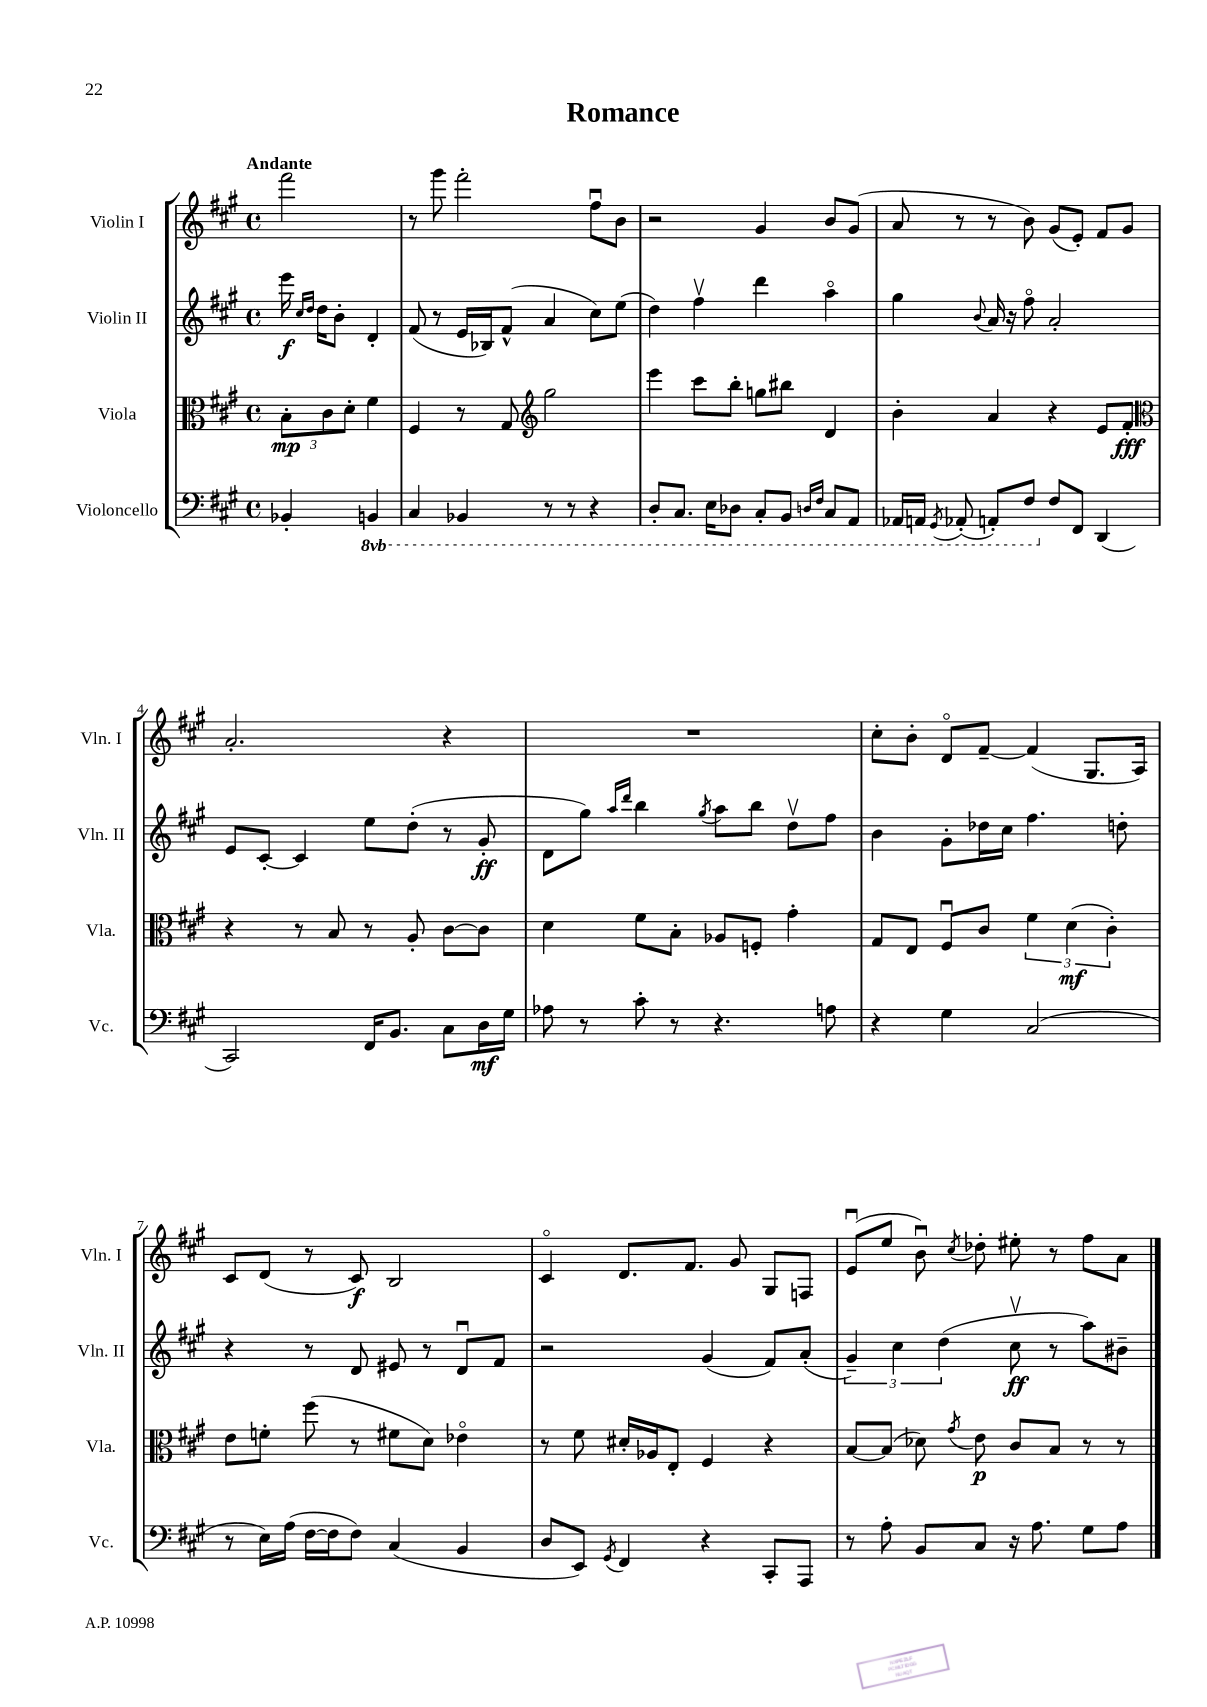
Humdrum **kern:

**kern	**kern	**kern	**kern
*staff4	*staff3	*staff2	*staff1
*clefF4	*clefC3	*clefG2	*clefG2
*k[f#c#g#]	*k[f#c#g#]	*k[f#c#g#]	*k[f#c#g#]
*M4/4	*M4/4	*M4/4	*M4/4
*met(c)	*met(c)	*met(c)	*met(c)
4BB-'/	12B'\L	16eee\	2fff#\
.	.	16qqcc#/LL	.
.	.	16qqdd/JJ	.
.	.	16dd\LK	.
.	12c#\	.	.
.	.	8b'\J	.
.	12d'\J	.	.
4BBB/	4f#\	4d'/	.
=	=	=	=
4CC#/	4F#/	(8f#/	8r
.	.	8r	8ggg#\
4BBB-/	8r	16e/LL	2fff#'\
.	.	16B-/J)	.
.	8G#/	(8f#^^/J	.
*	*clefG2	*	*
8r	2gg#\	4a/	.
8r	.	.	.
4r	.	8cc#\L)	8ff#u\L
.	.	(8ee\J	8b\J
=	=	=	=
8DD'/L	4eee\	4dd\)	2r
8.CC#/J	.	.	.
.	8ccc#\L	4ff#v\	.
16EE\LK	.	.	.
8DD-\J	8bb'\J	.	.
8CC#'/L	8gg\L	4ddd\	4g#/
8BBB/J	8bb#\J	.	.
16qqDD/LL	.	.	.
16qqFF#/JJ	.	.	.
8CC#/L	4d/	4aao\	8b/L
8AAA/J	.	.	(8g#/J
=	=	=	=
16AAA-/LL	4b'\	4gg#\	8a/
16AAA/JJ	.	.	.
8qGGG#/	.	.	.
(8AAA-'/	.	.	8r
.	.	8qqb/	.
8AAA'/L)	4a/	16a/	8r
.	.	16r	.
8FF#/J	.	8ff#o\	8b\)
8F#/L	4r	2a'/	(8g#/L
8FF#/J	.	.	8e'/J)
(4DD/	8e/L	.	8f#/L
.	8f#'/J	.	8g#/J
=	=	=	=
*	*clefC3	*	*
2CC#/)	4r	8e/L	2.a'/
.	.	[8c#'/J	.
.	8r	4c#/]	.
.	8B/	.	.
16FF#/LK	8r	8ee\L	.
8.BB/J	.	.	.
.	8A'/	(8dd'\J	.
8C#\L	[8c#\L	8r	4r
16D\L	8c#\]J	8g#'/	.
16G#\JJ	.	.	.
=	=	=	=
8A-\	4d\	8d\L	1r
8r	.	8gg#\J)	.
.	.	16qqaa/LL	.
.	.	16qqddd/JJ	.
8c#'\	8f#\L	4bb\	.
8r	8B'\J	.	.
.	.	8qgg#/	.
4.r	8A-/L	8aa\L	.
.	8F'/J	8bb\J	.
.	4g#'\	8ddv\L	.
8A\	.	8ff#\J	.
=	=	=	=
4r	8G#/L	4b\	8cc#'\L
.	8E/J	.	8b'\J
4G#\	8F#u/L	8g#'\L	8do/L
.	8c#/J	16dd-\L	[8f#~/J
.	.	16cc#\JJ	.
(2C#/	6f#\	4.ff#\	(4f#/]
.	(6d\	.	.
.	.	.	8.G#/L
.	6c#'\)	.	.
.	.	8dd'\	.
.	.	.	16A/Jk)
=	=	=	=
8r	8e\L	4r	8c#/L
16E\LL)	8f'\J	.	(8d/J
(16A\JJ	.	.	.
[16F#\LL	(8ff#\	8r	8r
16F#\]J	.	.	.
8F#\J)	8r	8d/	8c#/)
(4C#/	8f#\L	8e#/	2B/
.	8d\J)	8r	.
4BB/	4e-o\	8du/L	.
.	.	8f#/J	.
=	=	=	=
8D/L	8r	2r	4c#o/
8EE/J)	8f#\	.	.
8qGG#/	.	.	.
4FF#/	16d#'/LL	.	8.d/L
.	16A-/J	.	.
.	8E'/J	.	.
.	.	.	8.f#/J
4r	4F#/	(4g#/	.
.	.	.	8g#/
8CC#'/L	4r	8f#/L)	8G#/L
8AAA/J	.	(8a'/J	8F/J
=	=	=	=
8r	[8B/L	6g#~/)	(8eu/L
8A'\	(8B/]J	.	8ee/J
.	.	6cc#\	.
8BB/L	8d-\)	.	8bu\)
.	.	(6dd\	.
.	8qg#/	.	8qcc#/
8C#/J	8e\	.	8dd-'\
16r	8c#/L	8cc#v\	8ee#'\
8.A\	.	.	.
.	8B/J	8r	8r
8G#\L	8r	8aa\L)	8ff#\L
8A\J	8r	8b#~\J	8a\J
==	==	==	==
*-	*-	*-	*-
